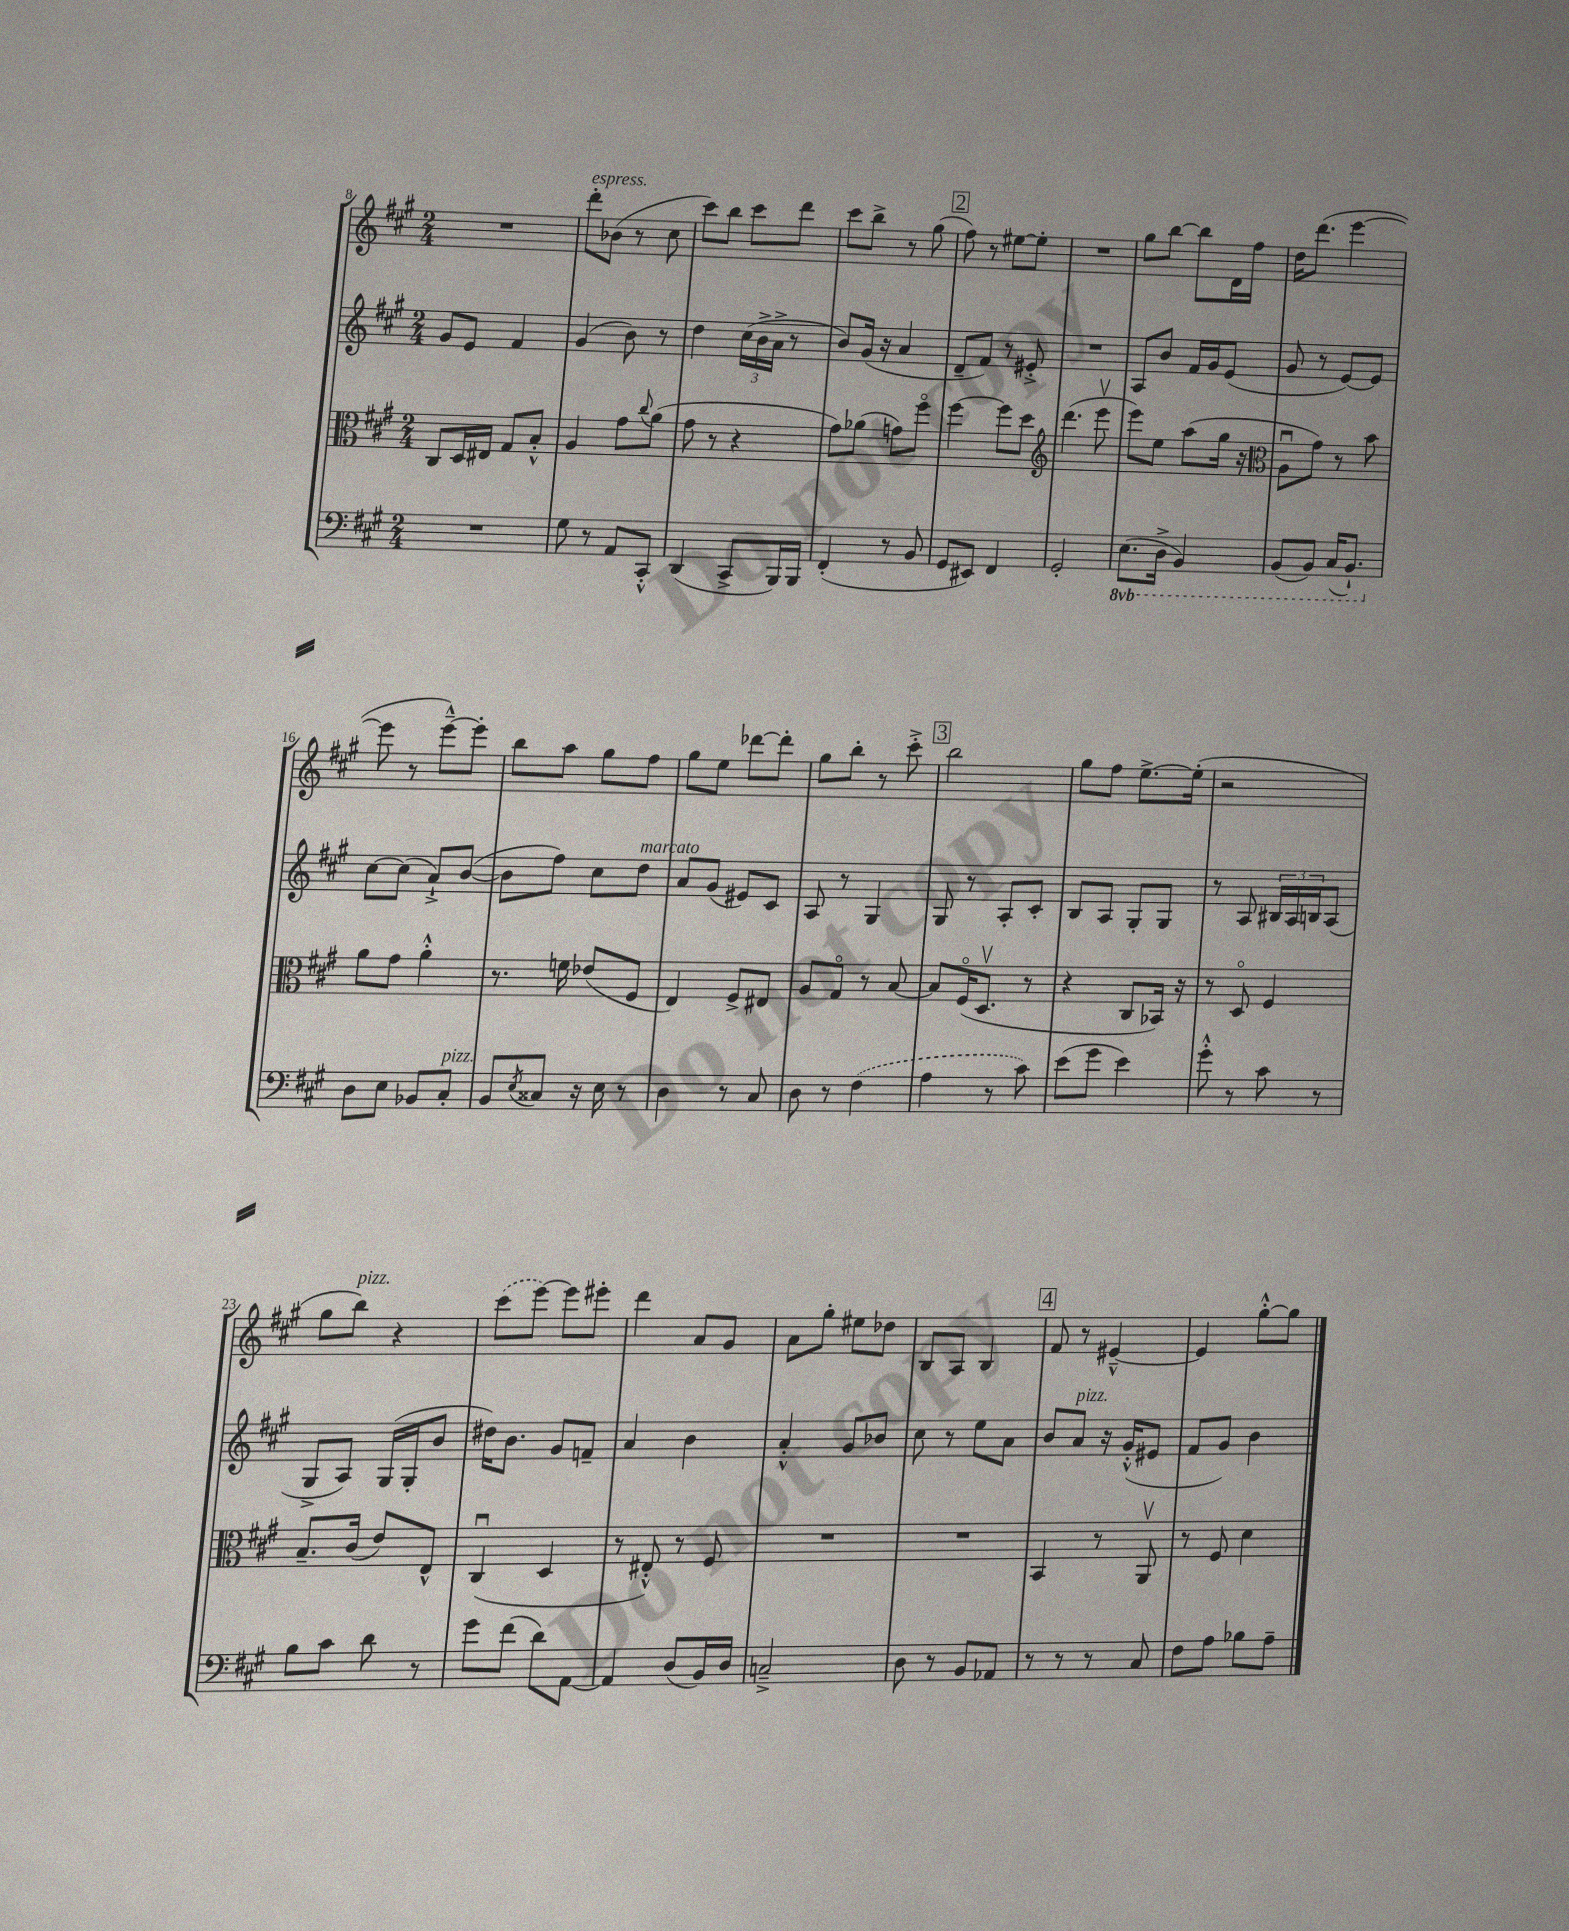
<<
\new StaffGroup <<
\new Staff = "s0" {
    \clef treble \key a \major \numericTimeSignature \time 2/4
    R2 |
    d'''8-.^\markup { \italic "espress." } bes'8( r8 cis''8 |
    cis'''8) b''8 cis'''8 d'''8 |
    cis'''8 b''8-> r8 gis''8( |
    \mark \markup { \box "2" } fis''8) r8 eis''8~ eis''8-. |
    R2 |
    gis''8 b''8~ b''8 d'16 fis''16 |
    d''16 d'''8.( e'''4~ |
    e'''8 r8 e'''8~---^) e'''8-. |
    b''8 a''8 gis''8 fis''8 |
    gis''8 e''8 des'''8~ des'''8-. |
    gis''8 b''8-. r8 cis'''8-.-> |
    \mark \markup { \box "3" } b''2 |
    gis''8 fis''8 e''8.~-> e''16-.( |
    r2 |
    gis''8 b''8^\markup { \italic "pizz." }) r4 |
    \once \slurDashed cis'''8( e'''8~) e'''8 eis'''8-. |
    d'''4 a'8 gis'8 |
    a'8 gis''8-. eis''8 des''8 |
    b8 a8 b4 |
    \mark \markup { \box "4" } fis'8 r8 eis'4~---^ |
    eis'4 gis''8~-.-^ gis''8 \bar "|." |
}
\new Staff = "s1" {
    \clef treble \key a \major \numericTimeSignature \time 2/4
    gis'8 e'8 fis'4 |
    gis'4( b'8) r8 |
    d''4 \tuplet 3/2 { cis''16( b'16-> a'16-> } r8 |
    b'8) gis'16( r16 a'4 |
    \mark \markup { \box "2" } d'8-- fis'8) r8 eis'8-.-> |
    R2 |
    a8 b'8 fis'16 gis'16 e'8( |
    gis'8 r8 e'8~) e'8 |
    cis''8~ cis''8( a'8-!->) b'8~( |
    b'8 fis''8) cis''8 d''8^\markup { \italic "marcato" } |
    a'8 gis'8( eis'8) cis'8 |
    a8 r8 gis4 |
    \mark \markup { \box "3" } gis8 r8 a8-. cis'8-. |
    b8 a8 gis8-. gis8 |
    r8 a8 \tuplet 3/2 { bis16 a16 b16 } a8( |
    gis8-> a8) gis16( gis16-. b'8 |
    dis''16) b'8. gis'8 f'8-- |
    a'4 b'4 |
    a'4-.-^ gis'8 bes'8 |
    cis''8 r8 e''8 a'8 |
    \mark \markup { \box "4" } b'8 a'8^\markup { \italic "pizz." } r16 gis'16-.-^( eis'8 |
    fis'8 gis'8) b'4 \bar "|." |
}
\new Staff = "s2" {
    \clef alto \key a \major \numericTimeSignature \time 2/4
    cis8 d16 eis16 gis8 b8-.-^ |
    a4 gis'8 \appoggiatura { cis''8 } a'8( |
    gis'8 r8 r4 |
    gis'8) aes'8( g'8) fis''8\flageolet |
    \mark \markup { \box "2" } fis''4~ fis''8 d''8 |
    \clef treble d'''4.( e'''8\upbow |
    e'''8) e''8 a''8( gis''16 r16 |
    \clef alto a8\downbow gis'8) r8 b'8 |
    a'8 gis'8 a'4-.-^ |
    r8. f'16 ees'8( fis8 |
    e4) fis8-> eis8 |
    a8 gis8\flageolet r8 b8~ |
    \mark \markup { \box "3" } b8 fis16\flageolet( d8.\upbow r8 |
    r4 cis8 bes,16) r16 |
    r8 d8\flageolet fis4 |
    b8.-- cis'16( e'8) e8-^ |
    cis4\downbow( d4 |
    r8 eis8-.-^) r8 fis8 |
    R2 |
    R2 |
    \mark \markup { \box "4" } b,4 r8 a,8\upbow |
    r8 fis8 d'4 \bar "|." |
}
\new Staff = "s3" {
    \clef bass \key a \major \numericTimeSignature \time 2/4 \set Staff.ottavationMarkups = #ottavation-simple-ordinals
    R2 |
    gis8 r8 a,8 cis,8-.-^ |
    d,4( cis,8-> b,,16) b,,16 |
    fis,4-.( r8 b,8 |
    \mark \markup { \box "2" } gis,8 eis,8) fis,4 |
    gis,2-. |
    \ottava #-1 e,8.( d,16-> b,,4) |
    b,,8( b,,8) cis,16( b,,8.-!) \ottava #0 |
    d8 e8 bes,8 cis8-.^\markup { \italic "pizz." } |
    b,8 \acciaccatura { e8 } cisis8 r16 e16 r8 |
    d4 r8 cis8 |
    d8 r8 \once \slurDashed fis4( |
    \mark \markup { \box "3" } a4 r8 cis'8) |
    e'8( gis'8 e'4) |
    gis'8-.-^ r8 cis'8 r8 |
    b8 cis'8 d'8 r8 |
    gis'8 fis'8( d'8) a,8~ |
    a,4 d8( b,16) d16 |
    c2---> |
    d8 r8 b,8 aes,8 |
    \mark \markup { \box "4" } r8 r8 r8 cis8 |
    fis8 a8 bes8 a8-- \bar "|." |
}
>>
>>
\layout { \context { \Score currentBarNumber = #8 } }
